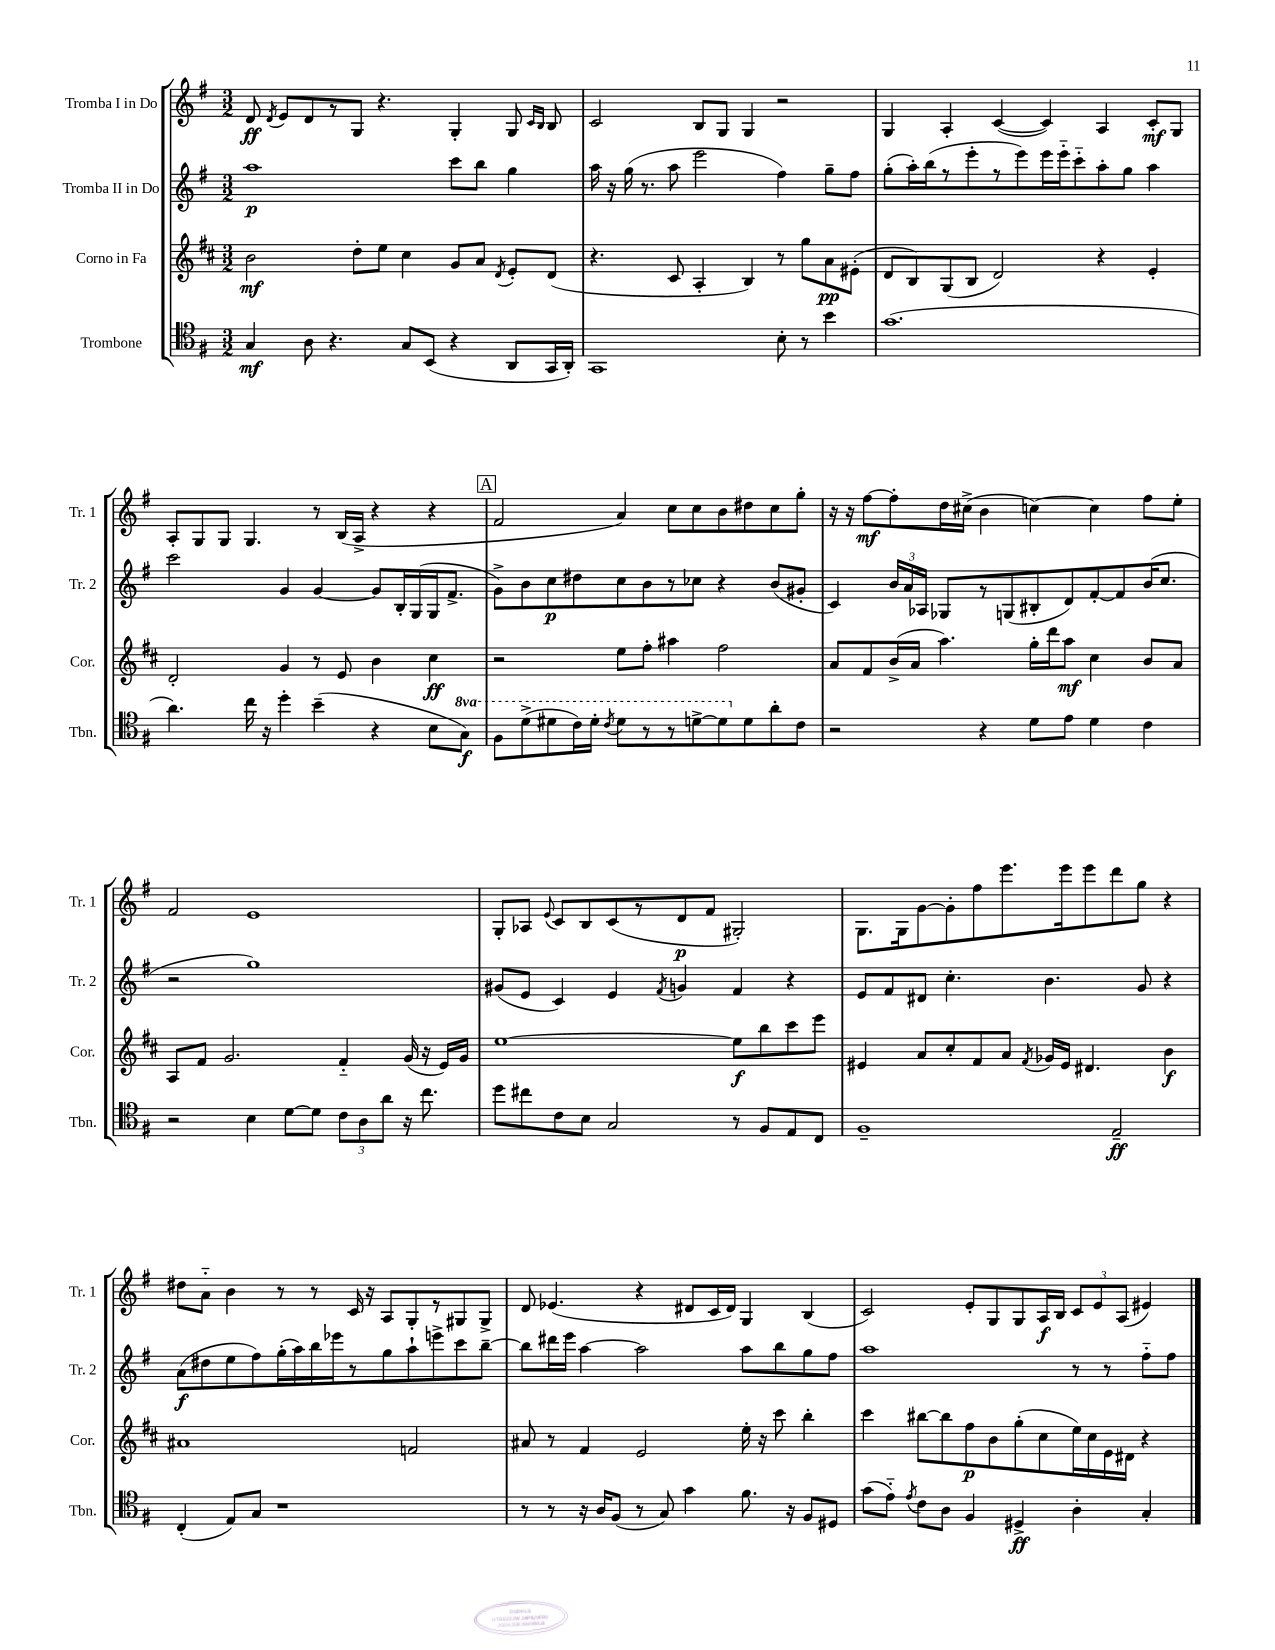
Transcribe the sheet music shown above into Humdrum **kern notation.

**kern	**kern	**kern	**kern
*staff4	*staff3	*staff2	*staff1
*clefC4	*clefG2	*clefG2	*clefG2
*k[f#]	*k[f#c#]	*k[f#]	*k[f#]
*M3/2	*M3/2	*M3/2	*M3/2
4G	2b	1aa	8d
.	.	.	8qd
.	.	.	8e
8A	.	.	8d
4.r	.	.	8r
.	8dd'	.	8G
.	8ee	.	4.r
8G	4cc#	.	.
(8BB	.	.	.
4r	8g	8ccc	4G'
.	8a	8bb	.
.	8qd	.	.
8AA	8e'	4gg	8G
.	.	.	16qqc
.	.	.	16qqB
16GG	(8d	.	8B
16AA')	.	.	.
=	=	=	=
1GG	4.r	16aa	2c
.	.	16r	.
.	.	(16gg	.
.	.	8.r	.
.	8c#	8aa	.
.	4A'	2eee	8B
.	.	.	8G
.	4B)	.	4G
8B'	8r	4ff#)	2r
8r	8gg	.	.
4b	8a	8gg~	.
.	(8e#'	8ff#	.
=	=	=	=
(1.g	8d	(8gg'	4G
.	8B)	16aa')	.
.	.	(16bb	.
.	(8G	8r	4A'
.	8B	8eee'	.
.	2d)	8r	([4c
.	.	8eee)	.
.	.	16eee	4c])
.	.	16eee'~	.
.	.	8ccc'~	.
.	4r	8aa'	4A
.	.	8gg	.
.	4e'	4aa	8c'
.	.	.	8G
=	=	=	=
4.a)	2d'	2ccc	8A'
.	.	.	8G
.	.	.	8G
16cc	.	.	4.G
16r	.	.	.
4dd'	4g	4g	.
(4b~	8r	[4g	8r
.	8e	.	(16B
.	.	.	16A^
4r	4b	8g]	4r
.	.	16B'	.
.	.	(16G	.
8B	4cc#	16G	4r
.	.	8.f#^	.
8g)	.	.	.
=	=	=	=
8f#	2r	8g^)	2f#
(8dd^	.	8b	.
8dd#	.	8cc	.
16cc)	.	8dd#	.
16dd#'	.	.	.
8qcc	.	.	.
8dd#	8ee	8cc	4a)
8r	8ff#'	8b	.
8r	4aa#	8r	8cc
[8dd^	.	8cc-	8cc
8dd]	2ff#	4r	8b
8d	.	.	8dd#
8a'	.	(8b	8cc
8c	.	8g#'	8gg'
=	=	=	=
2r	8a	4c)	16r
.	.	.	16r
.	8f#	.	[8ff#
.	(16b^	24b	8ff#']
.	.	24a	.
.	16a	.	.
.	.	24A-	.
.	4.aa)	8G-	16dd
.	.	.	(16cc#^
4r	.	8r	4b
.	.	(8G	.
8d	16gg'	8B#'	[4cc)
.	16ddd	.	.
8e	8aa	8d)	.
4d	4cc#	[8f#'	4cc]
.	.	8f#]	.
4c	8b	(16b	8ff#
.	.	8.cc	.
.	8a	.	8ee'
=	=	=	=
2r	8A	2r	2f#
.	8f#	.	.
.	2.g	.	.
4B	.	1gg)	1e
[8d	.	.	.
8d]	.	.	.
12c	4f#'~	.	.
12A	.	.	.
12a	.	.	.
16r	(16g	.	.
8.cc	16r	.	.
.	16e)	.	.
.	16g	.	.
=	=	=	=
8dd	[1ee	(8g#	8G'
8cc#	.	8e	8A-
.	.	.	8qqe
8c	.	4c)	8c
8B	.	.	8B
2G	.	4e	(8c
.	.	.	8r
.	.	8qf#	.
.	.	4g	8d
.	.	.	8f#
8r	8ee]	4f#	2G#')
8F#	8bb	.	.
8E	8ccc#	4r	.
8C	8eee	.	.
=	=	=	=
1F#~	4e#	8e	8.G
.	.	8f#	.
.	.	.	16G
.	8a	8d#	[8g
.	8cc#'	4.cc'	8g']
.	8f#	.	8ff#
.	8a	.	8.eee
.	8qf#	.	.
.	16g-	4.b	.
.	16e#	.	16eee
.	4.d#	.	8eee
2E~	.	.	8ddd
.	.	8g	8gg
.	4b	4r	4r
=	=	=	=
(4C'	1a#	(8a	8dd#
.	.	8dd#	8a'~
8E)	.	8ee	4b
8G	.	8ff#)	.
1r	.	(16gg'	8r
.	.	16aa)	.
.	.	16bb	8r
.	.	16eee-	.
.	.	8r	16c
.	.	.	16r
.	.	8gg	8A
.	2f	8aa`	8G'
.	.	8eee^	8r
.	.	8ccc	8G#
.	.	[8bb~	8G#^
=	=	=	=
8r	8a#	8bb]	8d
8r	8r	16ddd#	(4.e-
.	.	16eee	.
16r	4f#	[4aa	.
16A	.	.	.
(8F#	.	.	.
8r	2e	2aa]	4r
8G)	.	.	.
4g	.	.	8d#
.	.	.	16c
.	.	.	16d#)
8.f#	16ee'	8aa	4G
.	16r	.	.
.	8ccc#	8bb	.
16r	.	.	.
8F#	4bb'	8gg	(4B
8D#	.	8ff#	.
=	=	=	=
(8g	4ccc#	1aa	2c)
8e'~)	.	.	.
8qe	.	.	.
8c	[8bb#	.	.
8A	8bb#]	.	.
4F#	8ff#	.	8e'
.	8b	.	8G
4D#^	(8gg'	.	8G
.	8cc#	.	16A
.	.	.	16B
4A'	16ee)	8r	12c
.	16cc#	.	.
.	.	.	12e
.	16e	8r	.
.	.	.	(12A
.	16d#	.	.
4G'	4r	8ff#'~	4e#)
.	.	8ff#	.
==	==	==	==
*-	*-	*-	*-
